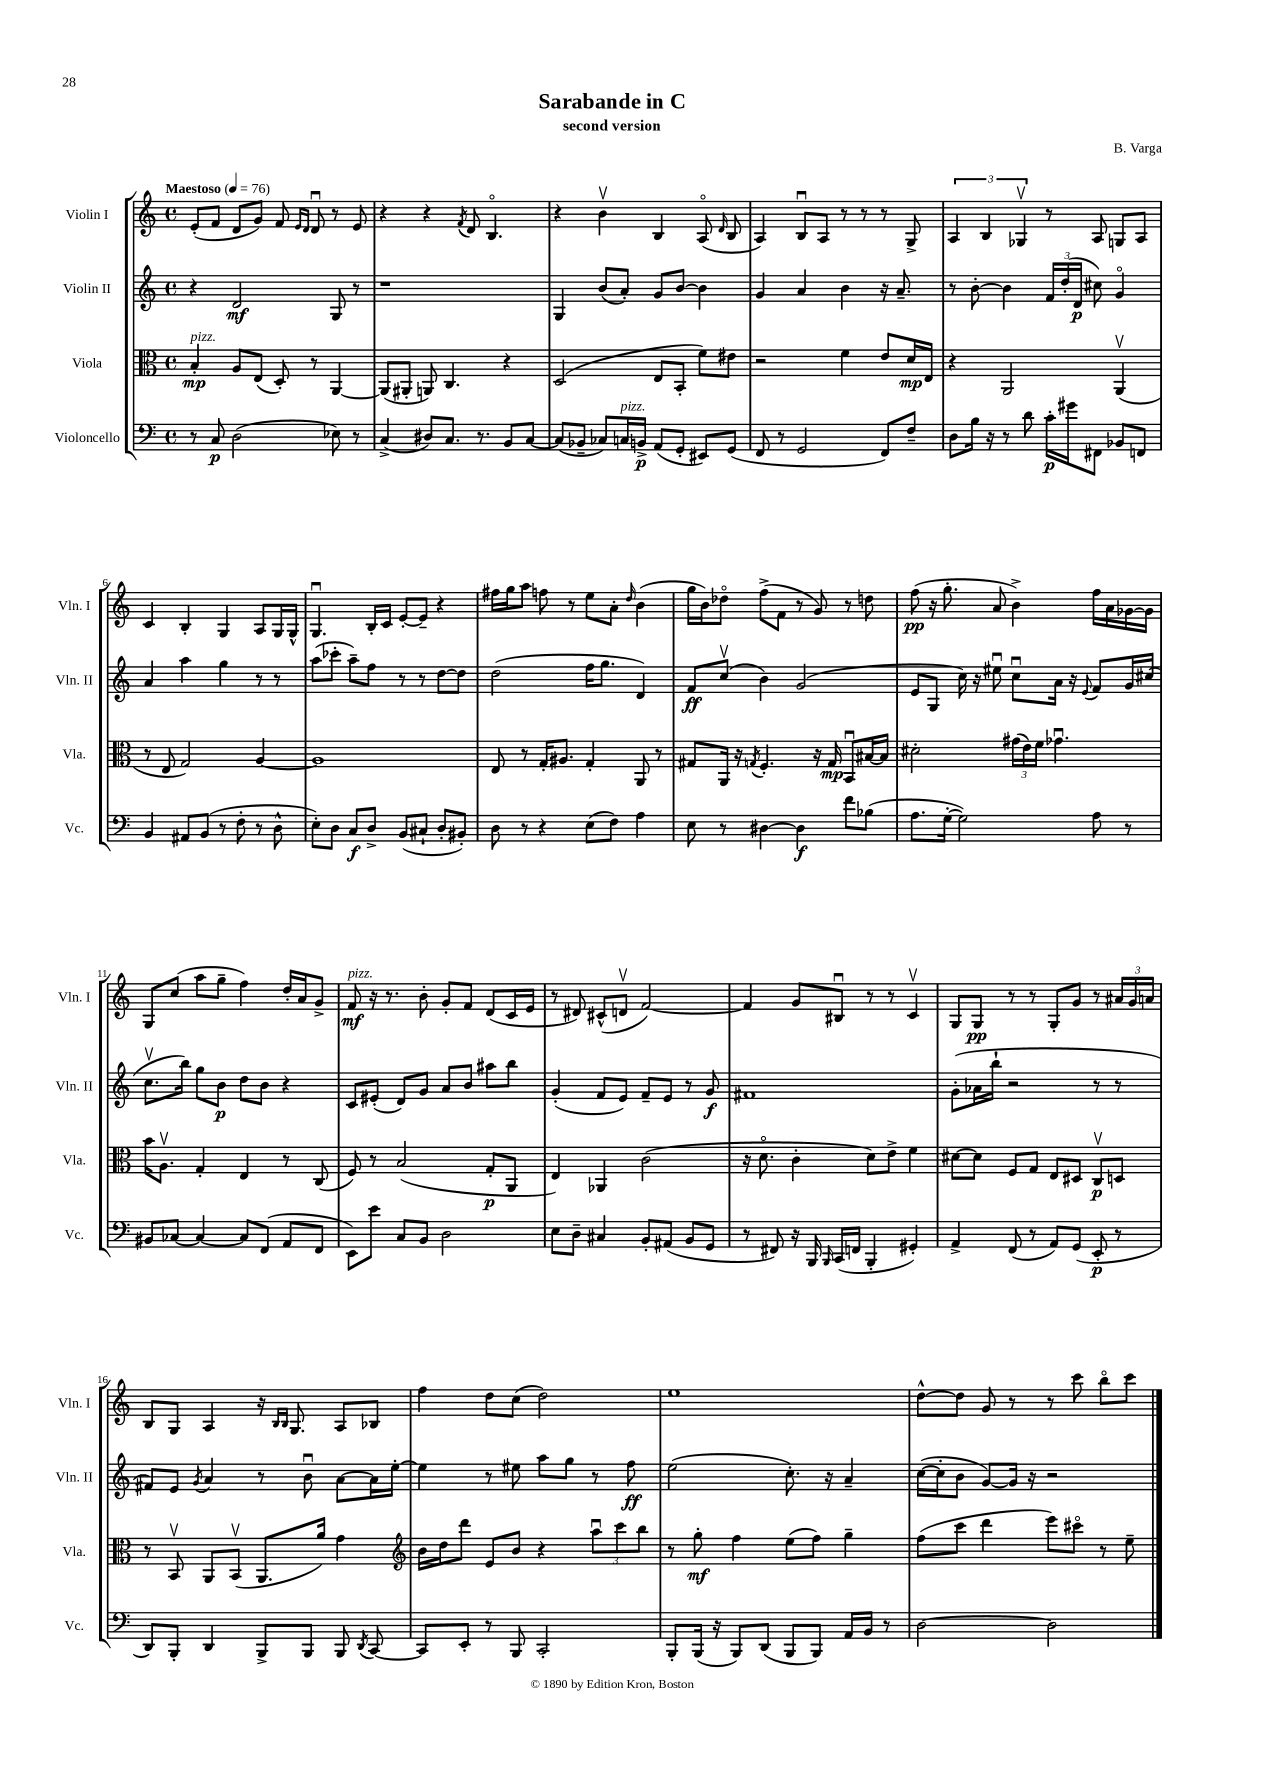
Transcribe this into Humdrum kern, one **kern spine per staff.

**kern	**dynam	**kern	**dynam	**kern	**dynam	**kern	**dynam
*part4	*part4	*part3	*part3	*part2	*part2	*part1	*part1
*staff4	*staff4	*staff3	*staff3	*staff2	*staff2	*staff1	*staff1
*I"Violoncello	*	*I"Viola	*	*I"Violin II	*	*I"Violin I	*
*I'Vc.	*	*I'Vla.	*	*I'Vln. II	*	*I'Vln. I	*
*clefF4	*	*clefC3	*	*clefG2	*	*clefG2	*
*k[]	*	*k[]	*	*k[]	*	*k[]	*
*M4/4	*	*M4/4	*	*M4/4	*	*M4/4	*
*met(c)	*	*met(c)	*	*met(c)	*	*met(c)	*
*MM76	*	*MM76	*	*MM76	*	*MM76	*
=1	=1	=1	=1	=1	=1	=1	=1
!	!	!	!	!	!	!LO:TX:a:B:t=Maestoso	!
!	!	!LO:TX:a:i:t=pizz.	!	!	!	!	!
8r	.	4B'/	mp	4r	.	(8e'/L	.
8C/	p	.	.	.	.	8f/J	.
(2D\	.	8A/L	.	2d/	mf	8d/L	.
.	.	(8E/J	.	.	.	8g/J)	.
.	.	8D'/)	.	.	.	8f/	.
.	.	.	.	.	.	16qqe/LL	.
.	.	.	.	.	.	16qqd/JJ	.
.	.	8r	.	.	.	8du/	.
8E-X\)	.	[4AA/	.	8G/	.	8r	.
8r	.	.	.	8r	.	8e/	.
=2	=2	=2	=2	=2	=2	=2	=2
(4C^/	.	(8AA/L]	.	1r	.	4r	.
.	.	8AA#X'/J	.	.	.	.	.
8D#X/L)	.	8AAn/)	.	.	.	4r	.
8.C/J	.	4.C/	.	.	.	.	.
.	.	.	.	.	.	8qf/	.
.	.	.	.	.	.	8d/	.
8.r	.	.	.	.	.	.	.
.	.	.	.	.	.	4.B/	.
8BB/L	.	4r	.	.	.	.	.
[8C/J	.	.	.	.	.	.	.
=3	=3	=3	=3	=3	=3	=3	=3
(8C/L]	.	(2D/	.	4G/	.	4r	.
8BB-X~/J	.	.	.	.	.	.	.
8C-X/L)	.	.	.	(8b/L	.	4bv\	.
!LO:TX:a:i:t=pizz.	!	!	!	!	!	!	!
16Cn/L	.	.	.	8a'/J)	.	.	.
16BBn^/JJ	p	.	.	.	.	.	.
(8AA/L	.	8E/L	.	8g/L	.	4B/	.
8GG'/J	.	8BB'/J	.	[8b/J	.	.	.
8EE#X/L)	.	8f\L)	.	4b\]	.	(8A/	.
.	.	.	.	.	.	16qqd/	.
(8GG/J	.	8e#X\J	.	.	.	8B/	.
=4	=4	=4	=4	=4	=4	=4	=4
8FF/	.	2r	.	4g/	.	4A/)	.
8r	.	.	.	.	.	.	.
2GG/	.	.	.	4a/	.	8Bu/L	.
.	.	.	.	.	.	8A/J	.
.	.	4f\	.	4b\	.	8r	.
.	.	.	.	.	.	8r	.
8FF/L)	.	8e/L	.	16r	.	8r	.
.	.	.	.	8.a~/	.	.	.
8F~/J	.	16d/L	mp	.	.	8G^/	.
.	.	16E/JJ	.	.	.	.	.
=5	=5	=5	=5	=5	=5	=5	=5
8D\L	.	4r	.	8r	.	6A/	.
16B\Jk	.	.	.	[8b'\	.	.	.
.	.	.	.	.	.	6B/	.
16r	.	.	.	.	.	.	.
8r	.	2AA/	.	4b\]	.	.	.
.	.	.	.	.	.	6G-Xv/	.
8d\	.	.	.	.	.	.	.
16c'\LL	p	.	.	24f/LL	.	8r	.
.	.	.	.	(24dd'/	.	.	.
16g#X\J	.	.	.	.	.	.	.
.	.	.	.	24d/JJ	p	.	.
8FF#X\J	.	.	.	8cc#X\)	.	8A/	.
8BB-X/L	.	(4AAv/	.	4g/	.	8Gn/L	.
8FFn/J	.	.	.	.	.	8A/J	.
!!LO:LB:g=z
=6	=6	=6	=6	=6	=6	=6	=6
4BB/	.	8r	.	4a/	.	4c/	.
.	.	8E/	.	.	.	.	.
8AA#X/L	.	2G/)	.	4aa\	.	4B'/	.
(8BB/J	.	.	.	.	.	.	.
8r	.	.	.	4gg\	.	4G/	.
8F'\	.	.	.	.	.	.	.
8r	.	[4A/	.	8r	.	8A/L	.
8D^^\	.	.	.	8r	.	16G/L	.
.	.	.	.	.	.	16G^^/JJ	.
=7	=7	=7	=7	=7	=7	=7	=7
8E'\L)	.	1A]	.	(8aa\L	.	4.Gu/	.
8D\J	.	.	.	8ccc-X'\J	.	.	.
8C/L	f	.	.	8aa~\L)	.	.	.
8D^/J	.	.	.	8ff\J	.	16B'/LL	.
.	.	.	.	.	.	16c/JJ	.
(8BB/L	.	.	.	8r	.	[8e'/L	.
8C#X`/J	.	.	.	8r	.	8e~/J]	.
8D'/L	.	.	.	[8dd\L	.	4r	.
8BB#X'/J)	.	.	.	8dd\J]	.	.	.
=8	=8	=8	=8	=8	=8	=8	=8
8D\	.	8E/	.	(2dd\	.	16ff#X\LL	.
.	.	.	.	.	.	16gg\J	.
8r	.	8r	.	.	.	8aa\J	.
4r	.	16G'/KL	.	.	.	8ffn\	.
.	.	8.A#X/J	.	.	.	.	.
.	.	.	.	.	.	8r	.
(8E\L	.	4G'/	.	16ff\KL	.	8ee\L	.
.	.	.	.	8.gg\J	.	.	.
8F\J)	.	.	.	.	.	8a'\J	.
.	.	.	.	.	.	16qqdd/	.
4A\	.	8AA/	.	4d/)	.	(4b\	.
.	.	8r	.	.	.	.	.
=9	=9	=9	=9	=9	=9	=9	=9
8E\	.	8G#X/L	.	8f/L	ff	16gg\LL	.
.	.	.	.	.	.	16b\J)	.
8r	.	16AA/Jk	.	(8ccv/J	.	8dd-X\J	.
.	.	16r	.	.	.	.	.
.	.	8qGn/	.	.	.	.	.
[4D#X\	.	4.F'/	.	4b\)	.	(8ff^\L	.
.	.	.	.	.	.	8f\J	.
4D#\]	f	.	.	(2g/	.	8r	.
.	.	16r	.	.	.	8g/)	.
.	.	16G/	mp	.	.	.	.
8f\L	.	8BBu/L	.	.	.	8r	.
(8B-X\J	.	[16B#X/L	.	.	.	8ddn\	.
.	.	16B#/JJ]	.	.	.	.	.
=10	=10	=10	=10	=10	=10	=10	=10
8.A\L	.	2d#X'\	.	8e/L	.	(8ff\	pp
.	.	.	.	8G/J	.	16r	.
[16G'\Jk	.	.	.	.	.	8.gg'\	.
2G\])	.	.	.	16cc\)	.	.	.
.	.	.	.	16r	.	.	.
.	.	.	.	8ee#Xu\	.	8a/	.
.	.	(24g#X\LL	.	8ccu\L	.	4b^\)	.
.	.	24e\)	.	.	.	.	.
.	.	24f\JJ	.	.	.	.	.
.	.	4.g-Xu\	.	16a\Jk	.	.	.
.	.	.	.	16r	.	.	.
.	.	.	.	8qqe/	.	.	.
8A\	.	.	.	8f/L	.	16ff\LL	.
.	.	.	.	.	.	16a\	.
8r	.	.	.	16g/L	.	[16g-X\	.
.	.	.	.	(16cc#X/JJ	.	16g-\JJ]	.
!!LO:LB:g=z
=11	=11	=11	=11	=11	=11	=11	=11
8BB#X/L	.	16b\KL	.	8.ccv\L	.	8G/L	.
.	.	8.Av\J	.	.	.	.	.
[8C-X/J	.	.	.	.	.	(8cc/J	.
.	.	.	.	16bb\Jk)	.	.	.
4C-/_	.	4G'/	.	8gg\L	.	8aa\L	.
.	.	.	.	8b\J	p	8gg~\J	.
8C-/L]	.	4E/	.	8dd\L	.	4ff\)	.
(8FF/J	.	.	.	8b\J	.	.	.
8AA/L	.	8r	.	4r	.	16dd'/LL	.
.	.	.	.	.	.	16a/J	.
8FF/J	.	(8C/	.	.	.	8g^/J	.
=12	=12	=12	=12	=12	=12	=12	=12
!	!	!	!	!	!	!LO:TX:a:i:t=pizz.	!
8EE\L)	.	8F/)	.	8c/L	.	8f/	mf
8e\J	.	8r	.	(8e#X'/J	.	16r	.
.	.	.	.	.	.	8.r	.
8C/L	.	(2B/	.	8d/L)	.	.	.
8BB/J	.	.	.	8g/J	.	8b'\	.
2D\	.	.	.	8a/L	.	8g'/L	.
.	.	.	.	8b/J	.	8f/J	.
.	.	8G'/L	p	8aa#X\L	.	(8d/L	.
.	.	8AA/J	.	8bb\J	.	16c/L	.
.	.	.	.	.	.	16e/JJ	.
=13	=13	=13	=13	=13	=13	=13	=13
8E\L	.	4E/)	.	(4g'/	.	8r	.
8D~\J	.	.	.	.	.	8d#X/)	.
4C#X/	.	4AA-X/	.	8f/L	.	(8c#X^^/L	.
.	.	.	.	8e/J)	.	8dnv/J	.
8BB'/L	.	(2c\	.	8f~/L	.	[2f/)	.
(8AA#X/J	.	.	.	8e/J	.	.	.
8BB/L	.	.	.	8r	.	.	.
8GG/J	.	.	.	8g/	f	.	.
=14	=14	=14	=14	=14	=14	=14	=14
8r	.	16r	.	1f#X	.	4f/]	.
.	.	8.d\	.	.	.	.	.
8FF#X/)	.	.	.	.	.	.	.
16r	.	4c'\	.	.	.	8g/L	.
16BBB/	.	.	.	.	.	.	.
16qqBBB/	.	.	.	.	.	.	.
(16CC/LL	.	.	.	.	.	8B#Xu/J	.
16FFn/JJ	.	.	.	.	.	.	.
4BBB'/	.	8d\L)	.	.	.	8r	.
.	.	8e^\J	.	.	.	8r	.
4GG#X'/)	.	4f\	.	.	.	4cv/	.
=15	=15	=15	=15	=15	=15	=15	=15
4AA^/	.	[8d#X\L	.	(8g'\L	.	8G/L	.
.	.	8d#\J]	.	16a-X\L	.	8G/J	pp
.	.	.	.	16bb`\JJ	.	.	.
(8FF/	.	8F/L	.	2r	.	8r	.
8r	.	8G/J	.	.	.	8r	.
8AA/L)	.	8E/L	.	.	.	8G'/L	.
(8GG/J	.	8D#X/J	.	.	.	8g/J	.
8EE'/	p	8Cv/L	p	8r	.	8r	.
8r	.	8Dn/J	.	8r	.	24a#X/LL	.
.	.	.	.	.	.	24g/	.
.	.	.	.	.	.	24an/JJ	.
!!LO:LB:g=z
=16	=16	=16	=16	=16	=16	=16	=16
8DD/L)	.	8r	.	8f#X/L)	.	8B/L	.
8BBB'/J	.	8BBv/	.	8e/J	.	8G/J	.
.	.	.	.	8qg/	.	.	.
4DD/	.	8AA/L	.	4a/	.	4A/	.
.	.	(8BBv/J	.	.	.	.	.
8BBB^/L	.	8.AA/L	.	8r	.	16r	.
.	.	.	.	.	.	16qqB/LL	.
.	.	.	.	.	.	16qqB/JJ	.
.	.	.	.	.	.	8.G/	.
8BBB/J	.	.	.	8bu\	.	.	.
.	.	16a/Jk)	.	.	.	.	.
8BBB/	.	4g\	.	[8a\L	.	8A/L	.
8qDD/	.	.	.	.	.	.	.
[8CC/	.	.	.	16a\L]	.	8B-X/J	.
.	.	.	.	[16ee'\JJ	.	.	.
=17	=17	=17	=17	=17	=17	=17	=17
*	*	*clefG2	*	*	*	*	*
8CC/L]	.	16b\LL	.	4ee\]	.	4ff\	.
.	.	16dd\J	.	.	.	.	.
8EE'/J	.	8ddd\J	.	.	.	.	.
8r	.	8e/L	.	8r	.	8dd\L	.
8BBB/	.	8b/J	.	8ee#X\	.	(8cc\J	.
2CC'/	.	4r	.	8aa\L	.	2dd\)	.
.	.	.	.	8gg\J	.	.	.
.	.	12aau\L	.	8r	.	.	.
.	.	12ccc\	.	.	.	.	.
.	.	.	.	8ff\	ff	.	.
.	.	12bb\J	.	.	.	.	.
=18	=18	=18	=18	=18	=18	=18	=18
8BBB'/L	.	8r	.	(2ee\	.	1ee	.
(16BBB/Jk	.	8gg'\	mf	.	.	.	.
16r	.	.	.	.	.	.	.
8BBB/L)	.	4ff\	.	.	.	.	.
(8DD/J	.	.	.	.	.	.	.
8BBB/L	.	(8ee\L	.	8.cc'\)	.	.	.
8BBB/J)	.	8ff\J)	.	.	.	.	.
.	.	.	.	16r	.	.	.
16AA/LL	.	4gg~\	.	4a~/	.	.	.
16BB/JJ	.	.	.	.	.	.	.
8r	.	.	.	.	.	.	.
=19	=19	=19	=19	=19	=19	=19	=19
[2D\	.	(8ff\L	.	([16cc\LL	.	[8dd^^\L	.
.	.	.	.	16cc'\J]	.	.	.
.	.	8ccc\J	.	8b\J	.	8dd\J]	.
.	.	4ddd\	.	[8g/L)	.	8g/	.
.	.	.	.	16g/Jk]	.	8r	.
.	.	.	.	16r	.	.	.
2D\]	.	8eee\L)	.	2r	.	8r	.
.	.	8ccc#X\J	.	.	.	8ccc\	.
.	.	8r	.	.	.	8bb\L	.
.	.	8ee~\	.	.	.	8ccc\J	.
==	==	==	==	==	==	==	==
*-	*-	*-	*-	*-	*-	*-	*-
